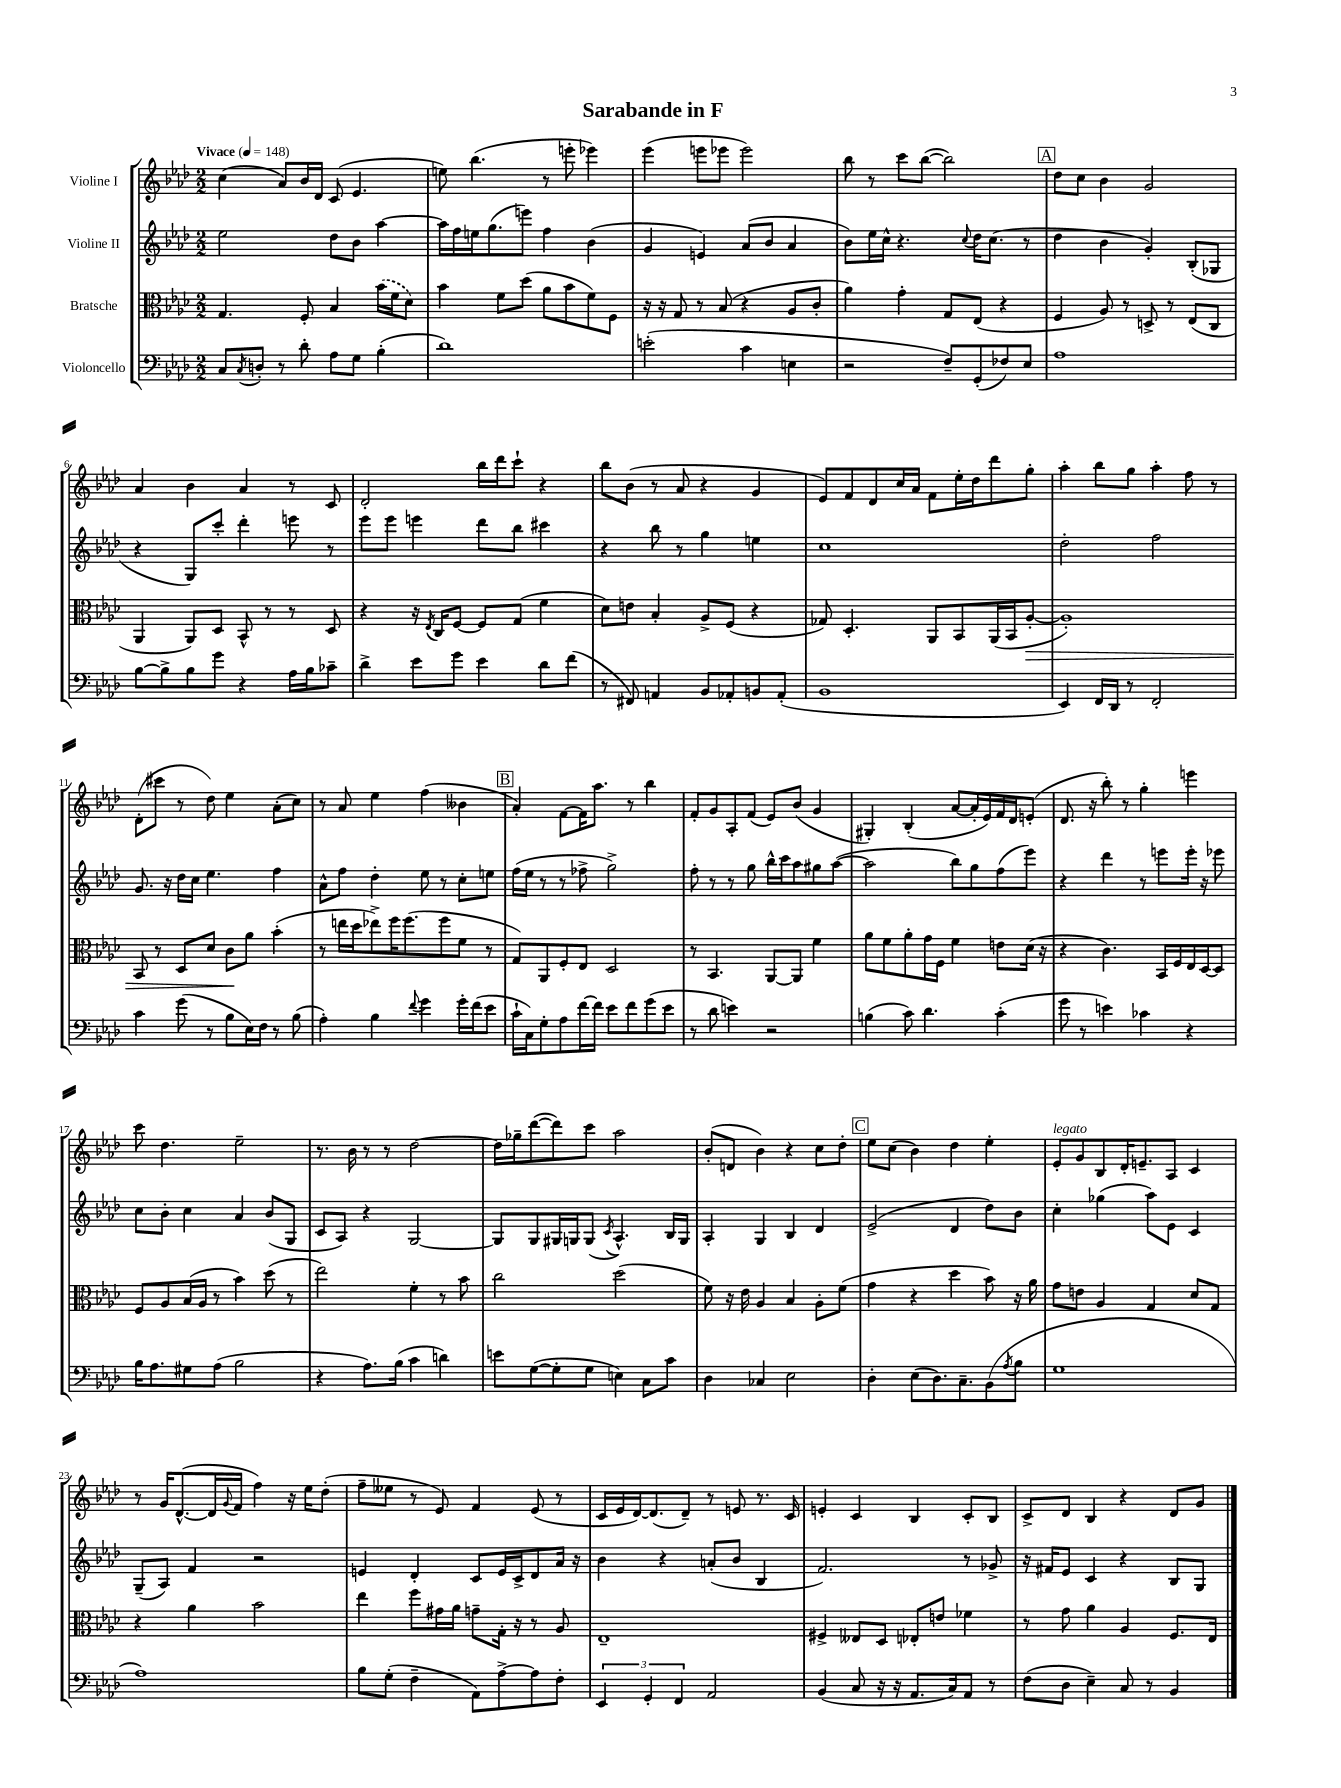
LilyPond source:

\header { title = "Sarabande in F" }
<<
\new StaffGroup <<
\new Staff = "s0" \with { instrumentName = "Violine I" } {
    \clef treble \key aes \major \numericTimeSignature \time 2/2 \tempo "Vivace" 4 = 148
    c''4( aes'8) bes'16 des'16 c'8( ees'4. |
    e''8) bes''4.( r8 e'''8-. ees'''4) |
    ees'''4( e'''8 ees'''8 ees'''2) |
    bes''8 r8 c'''8 bes''8~( bes''2) |
    \mark \markup { \box "A" } des''8 c''8 bes'4 g'2 |
    aes'4 bes'4 aes'4 r8 c'8 |
    des'2-. bes''16 des'''16 c'''8-! r4 |
    bes''8 bes'8( r8 aes'8 r4 g'4 |
    ees'8) f'8 des'8 c''16 aes'16 f'8 ees''16-. des''16 des'''8 g''8-. |
    aes''4-. bes''8 g''8 aes''4-. f''8 r8 |
    des'8-.( cis'''8 r8 des''8) ees''4 aes'8-.( c''8) |
    r8 aes'8 ees''4 f''4( beses'4 |
    \mark \markup { \box "B" } aes'4-.) f'8~ f'16 aes''8. r8 bes''4 |
    f'8-. g'8 aes8-. f'8( ees'8) bes'8( g'4 |
    gis4-.) bes4-.( aes'8~ aes'16-. ees'16) f'16 des'16 e'8-.( |
    des'8. r16 bes''8-.) r8 g''4-. e'''4 |
    c'''8 des''4. ees''2-- |
    r8. bes'16 r8 r8 des''2~ |
    des''16 ges''16-- des'''8~( des'''8) c'''8 aes''2 |
    bes'8-.( d'8 bes'4) r4 c''8 des''8-. |
    \mark \markup { \box "C" } ees''8 c''8( bes'4) des''4 ees''4-. |
    ees'8-.^\markup { \italic "legato" } g'8 bes8 des'16-. e'8.-- aes8 c'4 |
    r8 g'16 des'8.~-^( des'16 \appoggiatura { g'8 } f'16 f''4) r16 ees''16 des''8-.( |
    f''8-- eeses''8 r8 ees'8) f'4 ees'8( r8 |
    c'16 ees'16 des'16~) des'8.( des'8--) r8 e'8 r8. c'16 |
    e'4-. c'4 bes4 c'8-. bes8 |
    c'8-> des'8 bes4 r4 des'8 g'8 \bar "|." |
}
\new Staff = "s1" \with { instrumentName = "Violine II" } {
    \clef treble \key aes \major \numericTimeSignature \time 2/2
    ees''2 des''8 bes'8 aes''4~ |
    aes''16 f''16 e''16 g''8.( e'''8) f''4 bes'4( |
    g'4 e'4) aes'8( bes'8 aes'4 |
    bes'8) ees''16 c''16-^ r4. \appoggiatura { c''8 } des''16 c''8.( r8 |
    \mark \markup { \box "A" } des''4 bes'4 g'4-.) bes8-.( ges8 |
    r4 g8) c'''8-. des'''4-. e'''8 r8 |
    ees'''8 ees'''8 e'''4 des'''8 bes''8 cis'''4 |
    r4 bes''8 r8 g''4 e''4 |
    c''1 |
    des''2-. f''2 |
    g'8. r16 des''16 c''16 ees''4. f''4 |
    aes'8-^ f''8 des''4-. ees''8 r8 c''8-. e''8 |
    \mark \markup { \box "B" } f''16( ees''16 r8 r8 fes''8-> g''2->) |
    f''8-. r8 r8 g''8 bes''16-^ c'''16 aes''8 gis''8 aes''8~( |
    aes''2 bes''8) g''8 f''8( ees'''8) |
    r4 des'''4 r8 e'''8 e'''16-. r16 ees'''8 |
    c''8 bes'8-. c''4 aes'4 bes'8( g8 |
    c'8 aes8) r4 g2~ |
    g8 g8 gis16 g16 g8( \acciaccatura { c'8 } aes4.-^) bes16 g16 |
    aes4-. g4 bes4 des'4 |
    \mark \markup { \box "C" } ees'2->( des'4 des''8) bes'8 |
    c''4-. ges''4( aes''8) ees'8 c'4 |
    g8--( aes8) f'4 r2 |
    e'4 des'4-. c'8 e'16 c'16-> des'8 aes'16 r16 |
    bes'4 r4 a'8-.( bes'8 bes4 |
    f'2.) r8 ges'8-> |
    r16 fis'16 ees'8 c'4 r4 bes8 g8 \bar "|." |
}
\new Staff = "s2" \with { instrumentName = "Bratsche" } {
    \clef alto \key aes \major \numericTimeSignature \time 2/2
    g4. f8-. bes4 \once \slurDashed bes'16( f'16 des'8) |
    bes'4 f'8 des''8( aes'8 bes'8 f'8) f8 |
    r16 r16 g8 r8 bes8( r4 aes8 c'8-. |
    aes'4) g'4-. g8 ees8( r4 |
    \mark \markup { \box "A" } f4 aes8) r8 d8-> r8 ees8( c8 |
    aes,4 aes,8) des8 bes,8-^ r8 r8 des8 |
    r4 r16 \acciaccatura { ees8 } c16 f8~ f8 g8( f'4 |
    des'8) e'8 bes4-. aes8-> f8( r4 |
    ges8) des4.-. aes,8 bes,8 aes,16( bes,16 aes8~-.\> |
    aes1-.) |
    bes,8 r8 des8 des'8 c'8\! aes'8 bes'4-.( |
    r8 e''16 des''16 ees''8->) f''16 f''8.( f''8 f'8 r8 |
    \mark \markup { \box "B" } g8) aes,8 f8-. ees8 des2 |
    r8 bes,4. aes,8~ aes,8 f'4 |
    aes'8 f'8 aes'8-. g'16 f16 f'4 e'8 des'16( r16 |
    r4 c'4.) bes,16 f16 ees16 des16~ des8 |
    f8 aes8 bes16( aes16 r8 bes'4) des''8( r8 |
    ees''2) f'4-. r8 bes'8 |
    c''2 des''2( |
    f'8) r16 ees'16 aes4 bes4 aes8-. f'8( |
    \mark \markup { \box "C" } g'4 r4 des''4 bes'8) r16 aes'16 |
    g'8 e'8 aes4 g4 des'8 g8 |
    r4 aes'4 bes'2 |
    ees''4 f''8 gis'16 aes'16 g'8-- g16-. r16 r8 aes8 |
    ees1-- |
    fis4-> eeses8 des8 ees8-. e'8 fes'4 |
    r8 g'8 aes'4 aes4 f8. ees16 \bar "|." |
}
\new Staff = "s3" \with { instrumentName = "Violoncello" } {
    \clef bass \key aes \major \numericTimeSignature \time 2/2
    c8 \acciaccatura { c8 } d8-. r8 des'8-. aes8 g8 bes4-.( |
    des'1) |
    e'2-.( c'4 e4 |
    r2 f8--) g,8-.( fes8) ees8 |
    \mark \markup { \box "A" } aes1 |
    bes8~ bes8-> bes8 g'8 r4 aes16 bes16 ces'8-- |
    des'4-> ees'8 g'8 ees'4 des'8 f'8( |
    r8 fis,8) a,4 bes,8 aes,8-. b,8 aes,8-.( |
    bes,1 |
    ees,4) f,16 des,16 r8 f,2-. |
    c'4 g'8( r8 bes8 ees16) f16 r8 bes8( |
    aes4-.) bes4 \appoggiatura { f'8 } g'4 g'16-. f'16( ees'8 |
    \mark \markup { \box "B" } c'16-! c16) g8-. aes8 f'16~ f'16 ees'8 f'8 g'8( ees'8 |
    r8 des'8 e'4) r2 |
    b4( c'8) des'4. c'4-.( |
    g'8 r8 e'4) ces'4 r4 |
    bes16 aes8. gis8 aes8( bes2 |
    r4 aes8.) bes16( c'4 d'4) |
    e'8 g8~( g8-. g8 e4) c8 c'8 |
    des4 ces4 ees2 |
    \mark \markup { \box "C" } des4-. ees8( des8.) c8.-- bes,8( \acciaccatura { aes8 } bes8 |
    g1 |
    aes1) |
    bes8 g8-.( f4-- aes,8) aes8~-> aes8 f8-. |
    \tuplet 3/2 { ees,4 g,4-. f,4 } aes,2 |
    bes,4( c8 r16 r16 aes,8. c16) aes,8 r8 |
    f8( des8 ees4--) c8 r8 bes,4 \bar "|." |
}
>>
>>
